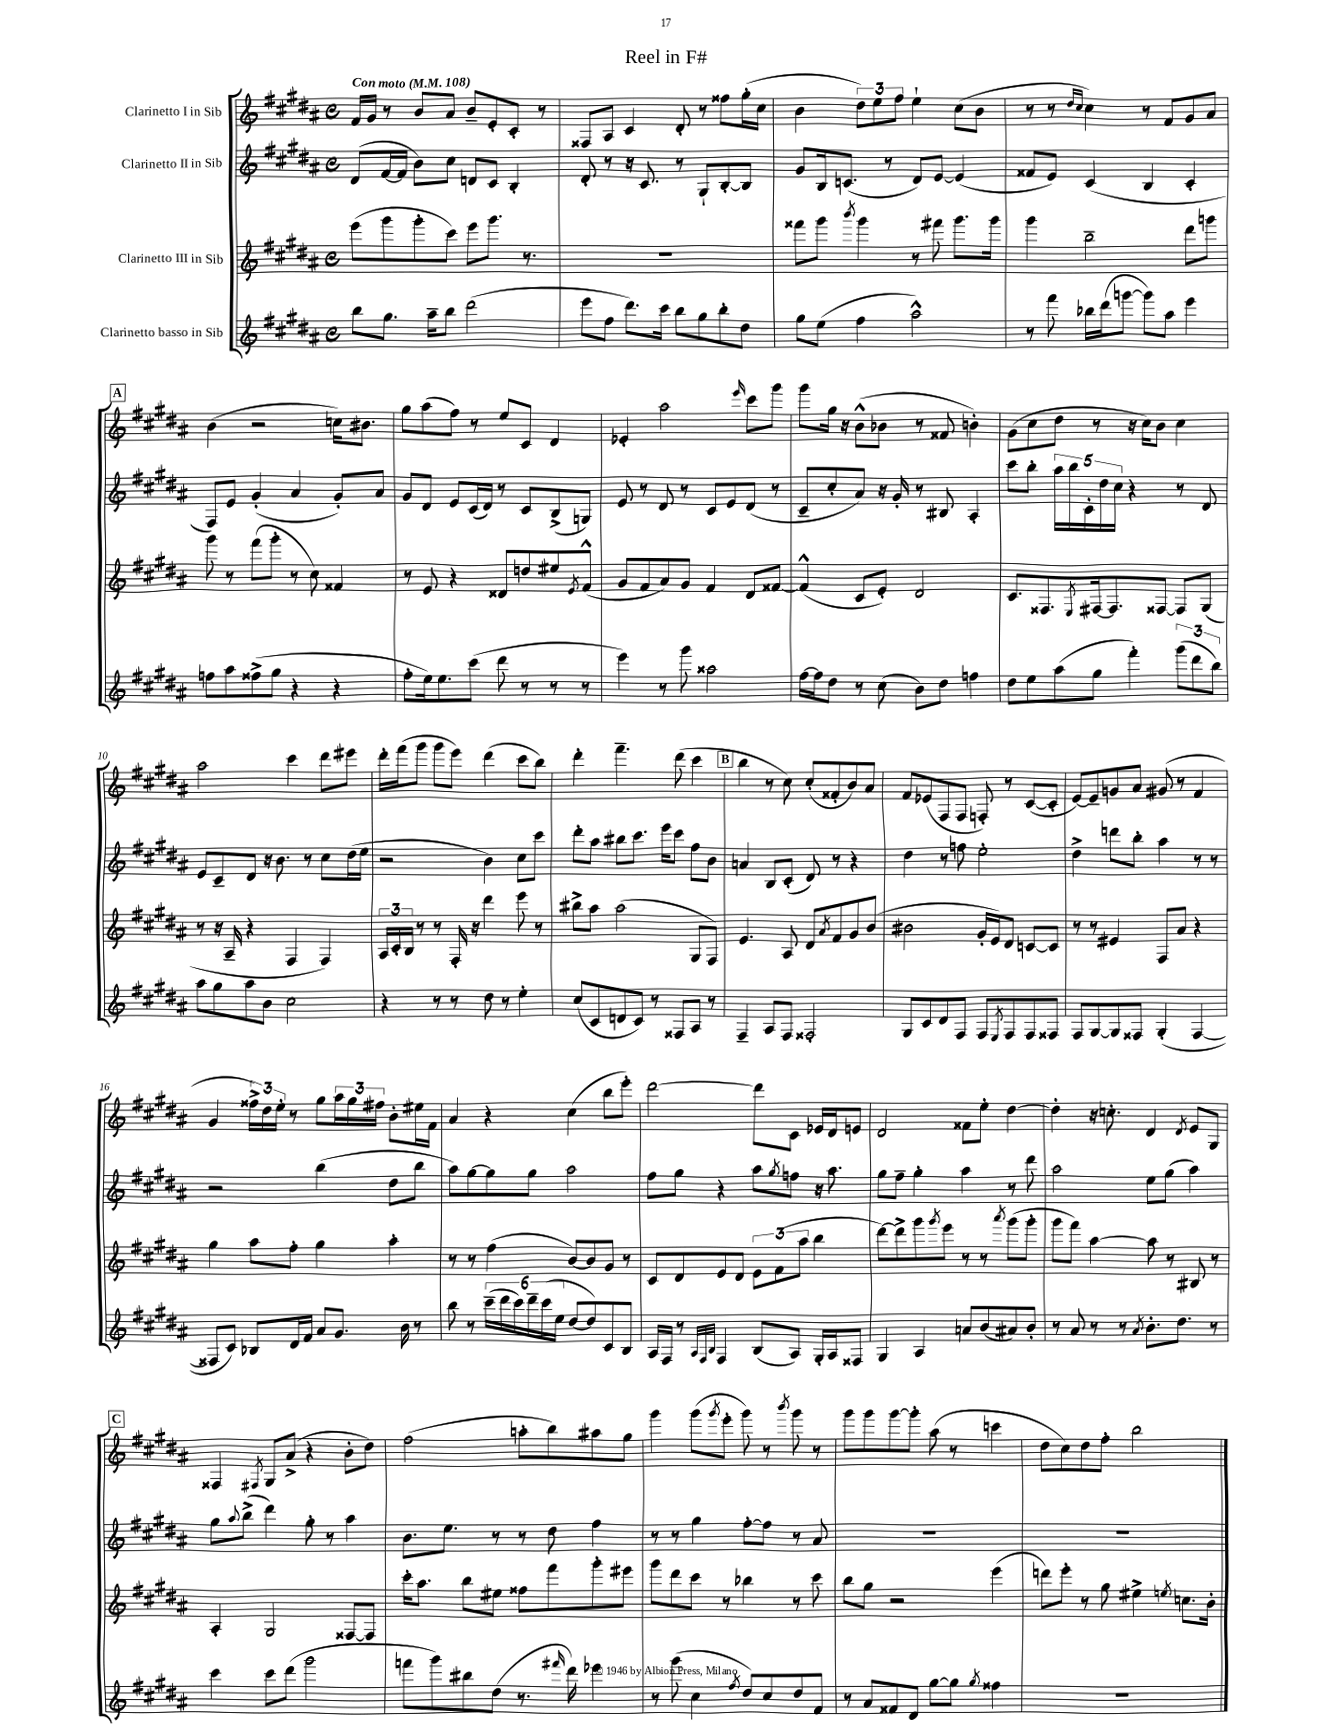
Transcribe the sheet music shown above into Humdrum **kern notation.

**kern	**kern	**kern	**kern
*staff4	*staff3	*staff2	*staff1
*clefG2	*clefG2	*clefG2	*clefG2
*k[f#c#g#d#a#]	*k[f#c#g#d#a#]	*k[f#c#g#d#a#]	*k[f#c#g#d#a#]
*M4/4	*M4/4	*M4/4	*M4/4
*met(c)	*met(c)	*met(c)	*met(c)
*MM108	*MM108	*MM108	*MM108
8bb	(8eee	(8d#	16f#
.	.	.	16g#
8.gg#	8ggg#	[16f#	8r
.	.	16f#]	.
.	8ggg#'	8b)	8b
16aa#~	.	.	.
8bb	8ccc#)	8cc#	8a#
(2ddd#	8eee	8d	8b~
.	8.ggg#	8c#	8e'
.	.	4B'	8c#'
.	8.r	.	.
.	.	.	8r
=	=	=	=
8eee	1r	8d#'	8F##
8ff#	.	8r	8A#
8.ddd#)	.	16r	4c#
.	.	8.c#	.
16ccc#	.	.	.
8bb	.	8r	8d#'
8gg#	.	8G#`	8r
8bb'	.	[8B'	8ff##
8dd#	.	8B]	(16gg#'
.	.	.	16cc#
=	=	=	=
8gg#	8fff##	8g#	4b
(8ee	8ggg#	16B	.
.	.	(8.c	.
.	8qbbb	.	.
4ff#	4ggg#	.	12dd#)
.	.	.	12ee
.	.	8r	.
.	.	.	12ff#
2aa#^^)	8r	8d#)	4ee`
.	8fff#	[8e	.
.	8.ggg#	(4e]	(8cc#
.	.	.	8b
.	16ggg#	.	.
=	=	=	=
8r	4ggg#	8f##	8r
8fff#	.	8e)	8r
.	.	.	16qqdd#
.	.	.	16qqcc#
16bb-	2bb~	(4c#	4cc#)
(16ddd#	.	.	.
[8ggg	.	.	.
8ggg])	.	4B	8r
8aa#	.	.	8f#
4eee	8ddd#	4c#'	8g#
.	8ggg	.	8a#
=	=	=	=
8ff	8ggg#	8F#)	(4b
8aa#	8r	8e	.
(8ff##^	(8fff#	(4g#'	2r
8gg#	8ggg#'	.	.
4r	8r	4a#	.
.	8cc#)	.	.
4r	4f##	8g#')	16cc)
.	.	.	8.b#
.	.	8a#	.
=	=	=	=
8ff#'	8r	8g#	8gg#
16ee)	8e	8d#	(8aa#
8.ee	.	.	.
.	4r	8e	8ff#)
(8ccc#	.	(16c#	8r
.	.	16d#)	.
8ddd#	8d##	8r	8ee
8r	8dd	8c#	8c#
8r	8ee#	(8B^	4d#
.	8qe	.	.
8r	(8f#^^	8G)	.
=	=	=	=
4eee)	8g#	8e	4e-'
.	8f#	8r	.
8r	8a#)	8d#	2aa#
8ggg#	8g#	8r	.
2aa##	4f#	8c#	.
.	.	8e	.
.	.	.	16qqeee
.	8d#	(8d#	8ccc#
.	[8f##	8r	8ggg#
=	=	=	=
[16ff#	(4f##^^]	8c#~	8ggg#
16ff#]	.	.	.
8dd#	.	8cc#'	16gg#
.	.	.	16r
8r	8c#	8a#)	(8b^^
(8cc#	8e')	16r	8b-
.	.	16g#'	.
8b)	2d#	8r	8r
8dd#	.	8B#	8f##
4ff	.	4A#'	4b')
=	=	=	=
8dd#	8.c#	8ccc#	(8g#
8ee	.	8bb'	8cc#
.	8.F##	.	.
(8aa#	.	20aa#	8dd#
.	.	20bb	.
.	.	20c#'	.
.	8qE	.	.
8gg#	[16F#	.	8r
.	.	20dd#	.
.	8.F#]	.	.
.	.	20cc#	.
4fff#')	.	4r	16r
.	.	.	16cc#)
.	[8F##	.	8b
(12ggg#	8F##]	8r	4cc#
12ddd#	.	.	.
.	(8G#	8d#	.
12bb)	.	.	.
=	=	=	=
8aa#	8r	8e	2aa#
8gg#	16r	8c#~	.
.	16A#~	.	.
8aa#	4r	8d#	.
8b	.	16r	.
.	.	8.b	.
2cc#	4F#	.	4ccc#
.	.	8r	.
.	4F#)	8cc#	8ddd#
.	.	(16dd#	8eee#
.	.	16ee	.
=	=	=	=
4r	24A#	2r	16ddd#'
.	24c#'	.	.
.	.	.	(16fff#
.	24B	.	.
.	8r	.	8ggg#
8r	8r	.	8ggg#
8r	16F#'	.	8eee)
.	16r	.	.
8dd#	4ddd#	4b)	(4ddd#
8r	.	.	.
4ee'	8eee	8cc#	8ccc#
.	8r	8ccc#	8bb)
=	=	=	=
(8cc#	8bb#^	8ddd#'	4ddd#'
8c#	8aa#	8aa#	.
8d	(2aa#	8bb#	4.fff#~
8c#)	.	8.ccc#	.
8r	.	.	.
.	.	16eee	.
8F##	.	8ccc#	(8ddd#
8A#	8G#	8ff#	4ccc#
8r	8F#)	8b	.
=	=	=	=
4F#~	4.e	4a	4bb
8A#	.	8B	8r
8F#	8A#	(8c#'	8cc#)
2F##'	8d#	8d#)	(8cc#'
.	8qa#	.	.
.	8f#	8r	8f##'
.	8g#	4r	8b)
.	(8b	.	8a#
=	=	=	=
8G#	2b#	4dd#	8f#
8c#	.	.	(8e-
8d#	.	8r	8F#
8F#	.	8ff	8F#
8F#	16g#'	2ee'	8F')
.	16e)	.	.
8qE	.	.	.
8F#	8d#	.	8r
8F#	[8c	.	([8c#
8F##	8c]	.	8c#']
=	=	=	=
8F#	8r	4dd#^	[8e)
[8G#	8r	.	8e~]
8G#]	4e#	8ddd	8g
8F##	.	8bb'	8a#
(4G#'	8F#	4aa#	(8g#
.	8a#	.	8r
[4F##	4r	8r	4f#
.	.	8r	.
=	=	=	=
8F##]	4gg#	2r	4g#
8c#)	.	.	.
8B-	8aa#	.	24ff##^)
.	.	.	24dd#
.	.	.	24ee'
16d#	8ff#'	.	8r
16f#	.	.	.
8a#	4gg#	(4bb	8gg#
8.g#	.	.	24aa#
.	.	.	24gg#
.	.	.	24ff#
.	4aa#'	8dd#	8b'
16b	.	.	.
8r	.	8bb	16ee#
.	.	.	16f#
=	=	=	=
8bb	8r	8aa#)	4a#
8r	8r	[8gg#	.
(24ccc#~	(4ff#	8gg#]	4r
24ddd#	.	.	.
24ccc#)	.	.	.
24ddd#~	.	8gg#	.
(24ccc#	.	.	.
24ee	.	.	.
[8dd#	[8b)	2aa#	(4cc#
8dd#])	8b]	.	.
8c#	8g#	.	8bb
8B	8r	.	8eee')
=	=	=	=
16A#	8c#	8ff#	[2ddd#
16F#	.	.	.
8r	8d#	8gg#	.
32qqA#	.	.	.
32qqF#	.	.	.
32qqB	.	.	.
4F#	8e	4r	.
.	8d#	.	.
(8B	12e	8aa#	8ddd#]
.	(12f#	.	.
.	.	8qgg#	.
8A#)	.	8ff	8c#
.	12aa#	.	.
16G#'	4bb	16r	16e-
16A#	.	8.aa#	16d#
8F##	.	.	8e
=	=	=	=
4G#	[8ddd#)	8gg#	2d#
.	8ddd#^]	8ff#~	.
4A#	8ggg#	4gg#'	.
.	8qggg#	.	.
.	8eee	.	.
8a	8r	4aa#	8f##
(8b	8r	.	8ee'
.	8qaaa#	.	.
8a#)	(8ggg#	8r	[4dd#
8b'	8ggg#'	8ddd#	.
=	=	=	=
8r	8ggg#	2aa#	4dd#']
8a#	8fff#)	.	.
8r	[4aa#	.	16r
.	.	.	8.cc'
8r	.	.	.
8qa#	.	.	.
8.b'	8aa#]	8ee	4d#
.	8r	(8gg#	.
8.dd#	.	.	.
.	.	.	8qd#
.	8B#	4aa#)	8e
8r	8r	.	8G#
=	=	=	=
4ccc#	4A#'	8gg#	4F##
.	.	8qqaa#	.
.	.	(8bb^	.
.	.	.	8qF#
8ccc#	2G#	4ddd#)	8G#
(8ddd#	.	.	(8a#^
2ggg#	.	8gg#'	4r
.	.	8r	.
.	[8F##	4aa#	8b'
.	8F##]	.	8dd#)
=	=	=	=
8fff	16ccc#'	8.b	(2ff#
.	8.aa#	.	.
8ggg#)	.	.	.
.	.	8.ee	.
8bb#	8bb	.	.
(8dd#	8ee#	8r	.
8.r	8ff##	8r	8aa'
.	8fff#	8dd#	8bb)
16qqfff#	.	.	.
16ddd#)	.	.	.
4eee-	8ggg#'	4ff#	8aa#
.	8eee#	.	8gg#
=	=	=	=
8r	8ggg#	8r	4ggg#
(8ggg#	8ddd#	8r	.
4cc#	8ccc#	4gg#	(8ggg#
.	.	.	8qggg#
.	8r	.	8eee'
8qff#	.	.	.
8dd#)	4bb-	[8ff#'	8ggg#)
8cc#	.	8ff#]	8r
.	.	.	8qbbb
8dd#	8r	8r	8ggg#
8f#	8ccc#	8a#	8r
=	=	=	=
8r	8bb	1r	8ggg#
8a#	8gg#	.	8ggg#
8f##	2r	.	[8ggg#
8d#	.	.	8ggg#']
[8gg#	.	.	(8aa#
8gg#]	.	.	8r
8qgg#	.	.	.
4ff##	(4eee	.	4ccc
=	=	=	=
1r	8ddd)	1r	8dd#
.	8eee'	.	8cc#)
.	8r	.	8dd#
.	8gg#	.	8ff#'
.	4ee#^	.	2bb
.	8qee	.	.
.	8.cc	.	.
.	16b'	.	.
==	==	==	==
*-	*-	*-	*-
